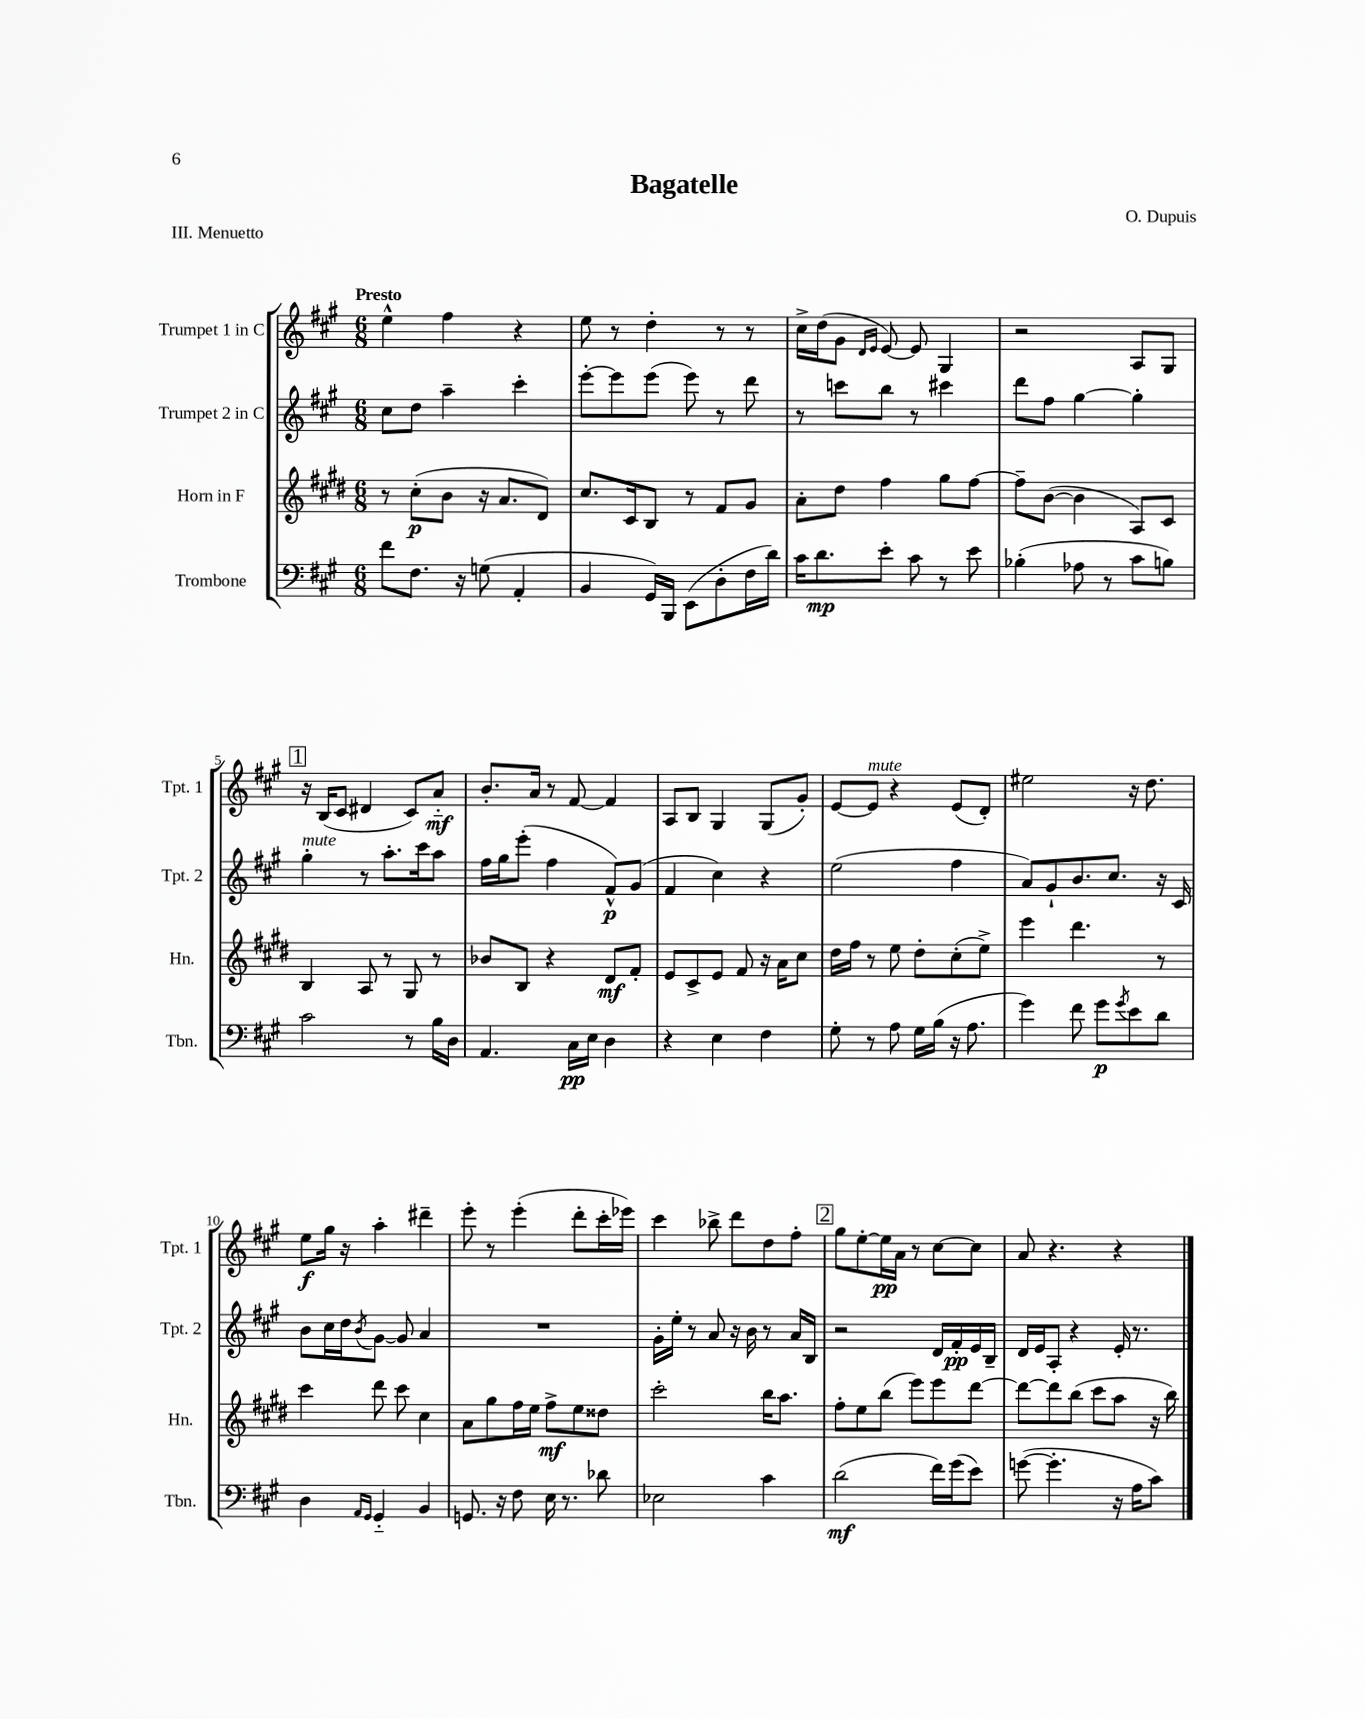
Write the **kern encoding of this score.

**kern	**dynam	**kern	**dynam	**kern	**dynam	**kern	**dynam
*part4	*part4	*part3	*part3	*part2	*part2	*part1	*part1
*staff4	*staff4	*staff3	*staff3	*staff2	*staff2	*staff1	*staff1
*I"Trombone	*	*I"Horn in F	*	*I"Trumpet 2 in C	*	*I"Trumpet 1 in C	*
*I'Tbn.	*	*I'Hn.	*	*I'Tpt. 2	*	*I'Tpt. 1	*
*clefF4	*	*clefG2	*	*clefG2	*	*clefG2	*
*k[f#c#g#]	*	*k[f#c#g#d#]	*	*k[f#c#g#]	*	*k[f#c#g#]	*
*M6/8	*	*M6/8	*	*M6/8	*	*M6/8	*
=1	=1	=1	=1	=1	=1	=1	=1
!	!	!	!	!	!	!LO:TX:a:B:t=Presto	!
8f#\L	.	8r	.	8cc#\L	.	4ee^^\	.
8.F#\J	.	(8cc#'\L	p	8dd\J	.	.	.
.	.	8b\J	.	4aa~\	.	4ff#\	.
16r	.	.	.	.	.	.	.
(8Gn\	.	16r	.	.	.	.	.
.	.	8.a/L	.	.	.	.	.
4AA'/	.	.	.	4ccc#'\	.	4r	.
.	.	8d#/J)	.	.	.	.	.
=2	=2	=2	=2	=2	=2	=2	=2
4BB/	.	8.cc#/L	.	[8eee'\L	.	8ee\	.
.	.	.	.	8eee\]	.	8r	.
.	.	16c#/k	.	.	.	.	.
16GG#/LL)	.	8B/J	.	(8eee\J	.	4dd'\	.
16BBB/JJ	.	.	.	.	.	.	.
(8EE\L	.	8r	.	8eee\)	.	.	.
8D'\	.	8f#/L	.	8r	.	8r	.
16F#\L	.	8g#/J	.	8ddd\	.	8r	.
16d\JJ)	.	.	.	.	.	.	.
=3	=3	=3	=3	=3	=3	=3	=3
16c#\KL	.	8a'\L	.	8r	.	16cc#^\LL	.
8.d\	mp	.	.	.	.	(16dd\J	.
.	.	8dd#\J	.	8cccn\L	.	8g#\J	.
.	.	.	.	.	.	16qqd/LL	.
.	.	.	.	.	.	16qqe/JJ	.
8e'\J	.	4ff#\	.	8bb\J	.	[8e/)	.
8c#\	.	.	.	8r	.	8e/]	.
8r	.	8gg#\L	.	4ccc#X\	.	4G#/	.
8e\	.	[8ff#\J	.	.	.	.	.
=4	=4	=4	=4	=4	=4	=4	=4
(4B-X'\	.	8ff#~\L]	.	8ddd\L	.	2r	.
.	.	([8b\J	.	8ff#\J	.	.	.
8A-X\	.	4b\]	.	[4gg#\	.	.	.
8r	.	.	.	.	.	.	.
8c#\L	.	8A/L)	.	4gg#'\]	.	8A/L	.
8Bn\J)	.	8c#/J	.	.	.	8G#/J	.
!!LO:LB:g=z
!!LO:REH:place=s1:t=1
=5	=5	=5	=5	=5	=5	=5	=5
!	!	!	!	!LO:TX:a:i:t=mute	!	!	!
2c#\	.	4B/	.	4gg#'\	.	16r	.
.	.	.	.	.	.	(16B/KL	.
.	.	.	.	.	.	8c#/J	.
.	.	8A/	.	8r	.	4d#X/	.
.	.	8r	.	8.aa'\L	.	.	.
8r	.	8G#/	.	.	.	8c#/L)	.
.	.	.	.	16ccc#\k	.	.	.
16B\LL	.	8r	.	8aa\J	.	8a/J	mf
16D\JJ	.	.	.	.	.	.	.
=6	=6	=6	=6	=6	=6	=6	=6
4.AA/	.	8b-X/L	.	16ff#\LL	.	8.b'/L	.
.	.	.	.	16gg#\J	.	.	.
.	.	8B/J	.	(8eee'\J	.	.	.
.	.	.	.	.	.	16a/Jk	.
.	.	4r	.	4ff#\	.	8r	.
16C#\LL	pp	.	.	.	.	[8f#/	.
16E\JJ	.	.	.	.	.	.	.
4D\	.	8d#/L	mf	8f#^^/L)	p	4f#/]	.
.	.	8f#'/J	.	(8g#/J	.	.	.
=7	=7	=7	=7	=7	=7	=7	=7
4r	.	8e/L	.	4f#/	.	8A/L	.
.	.	8c#^/	.	.	.	8B/J	.
4E\	.	8e/J	.	4cc#\)	.	4G#/	.
.	.	8f#/	.	.	.	.	.
4F#\	.	16r	.	4r	.	(8G#/L	.
.	.	16a\KL	.	.	.	.	.
.	.	8cc#\J	.	.	.	8g#'/J)	.
=8	=8	=8	=8	=8	=8	=8	=8
8G#'\	.	16dd#\LL	.	(2ee\	.	[8e/L	.
.	.	16ff#\JJ	.	.	.	.	.
!	!	!	!	!	!	!LO:TX:a:i:t=mute	!
8r	.	8r	.	.	.	8e/J]	.
8A\	.	8ee\	.	.	.	4r	.
16G#\LL	.	8dd#'\L	.	.	.	.	.
(16B\JJ	.	.	.	.	.	.	.
16r	.	(8cc#'\	.	4ff#\	.	(8e/L	.
8.A\	.	.	.	.	.	.	.
.	.	8ee^\J)	.	.	.	8d'/J)	.
=9	=9	=9	=9	=9	=9	=9	=9
4g#\)	.	4eee\	.	8a/L)	.	2ee#X\	.
.	.	.	.	8g#`/	.	.	.
8f#\	.	4.ddd#\	.	8.b/	.	.	.
8g#\L	p	.	.	.	.	.	.
.	.	.	.	8.cc#/J	.	.	.
8qg#/	.	.	.	.	.	.	.
8e\	.	.	.	.	.	16r	.
.	.	.	.	.	.	8.dd\	.
8d\J	.	8r	.	16r	.	.	.
.	.	.	.	16c#/	.	.	.
!!LO:LB:g=z
=10	=10	=10	=10	=10	=10	=10	=10
4D\	.	4ccc#\	.	8b\L	.	8ee\L	f
.	.	.	.	16cc#\L	.	16gg#\Jk	.
.	.	.	.	16dd\J	.	16r	.
16qqAA/LL	.	.	.	.	.	.	.
16qqGG#/JJ	.	.	.	8qb/	.	.	.
4GG#/	.	8ddd#\	.	[8g#\J	.	4aa'\	.
.	.	8ccc#\	.	8g#/]	.	.	.
4BB/	.	4cc#\	.	4a/	.	4ddd#X~\	.
=11	=11	=11	=11	=11	=11	=11	=11
8.GGn/	.	8a\L	.	2.r	.	8eee'\	.
.	.	8gg#\	.	.	.	8r	.
16r	.	.	.	.	.	.	.
8F#\	.	16ff#\L	.	.	.	(4eee'\	.
.	.	16ee\JJ	.	.	.	.	.
16E\	.	8ff#^\L	mf	.	.	.	.
8.r	.	.	.	.	.	.	.
.	.	8ee\	.	.	.	8ddd'\L	.
8d-X\	.	8dd##X\J	.	.	.	16ccc#'\L	.
.	.	.	.	.	.	16eee-X\JJ)	.
=12	=12	=12	=12	=12	=12	=12	=12
2E-X\	.	2ccc#'\	.	16g#'\LL	.	4ccc#\	.
.	.	.	.	16ee'\JJ	.	.	.
.	.	.	.	8r	.	.	.
.	.	.	.	8a/	.	8bb-X^\	.
.	.	.	.	16r	.	8ddd\L	.
.	.	.	.	16b\	.	.	.
4c#\	.	16bb\KL	.	8r	.	8dd\	.
.	.	8.aa\J	.	.	.	.	.
.	.	.	.	16a/LL	.	8ff#'\J	.
.	.	.	.	16B/JJ	.	.	.
!!LO:REH:place=s1:t=2
=13	=13	=13	=13	=13	=13	=13	=13
(2d\	mf	8ff#'\L	.	2r	.	8gg#\L	.
.	.	8ee\	.	.	.	[8ee'\	.
.	.	(8bb\J	.	.	.	16ee\L]	pp
.	.	.	.	.	.	16a\JJ	.
.	.	8eee\L)	.	.	.	8r	.
16f#\LL)	.	8eee\	.	16d/LL	.	[8cc#\L	.
(16g#\J	.	.	.	16f#'/	pp	.	.
8e\J)	.	[8ddd#\J	.	16e/	.	8cc#\J]	.
.	.	.	.	16B~/JJ	.	.	.
=14	=14	=14	=14	=14	=14	=14	=14
([8gn\	.	8ddd#\L_	.	16d/LL	.	8a/	.
.	.	.	.	16e/J	.	.	.
4.g'\]	.	8ddd#\]	.	8A'/J	.	4.r	.
.	.	(8bb\J	.	4r	.	.	.
.	.	8ccc#\L	.	.	.	.	.
16r	.	8aa\J	.	16e'/	.	4r	.
16A\KL	.	.	.	8.r	.	.	.
8c#\J)	.	16r	.	.	.	.	.
.	.	16bb\)	.	.	.	.	.
==	==	==	==	==	==	==	==
*-	*-	*-	*-	*-	*-	*-	*-
